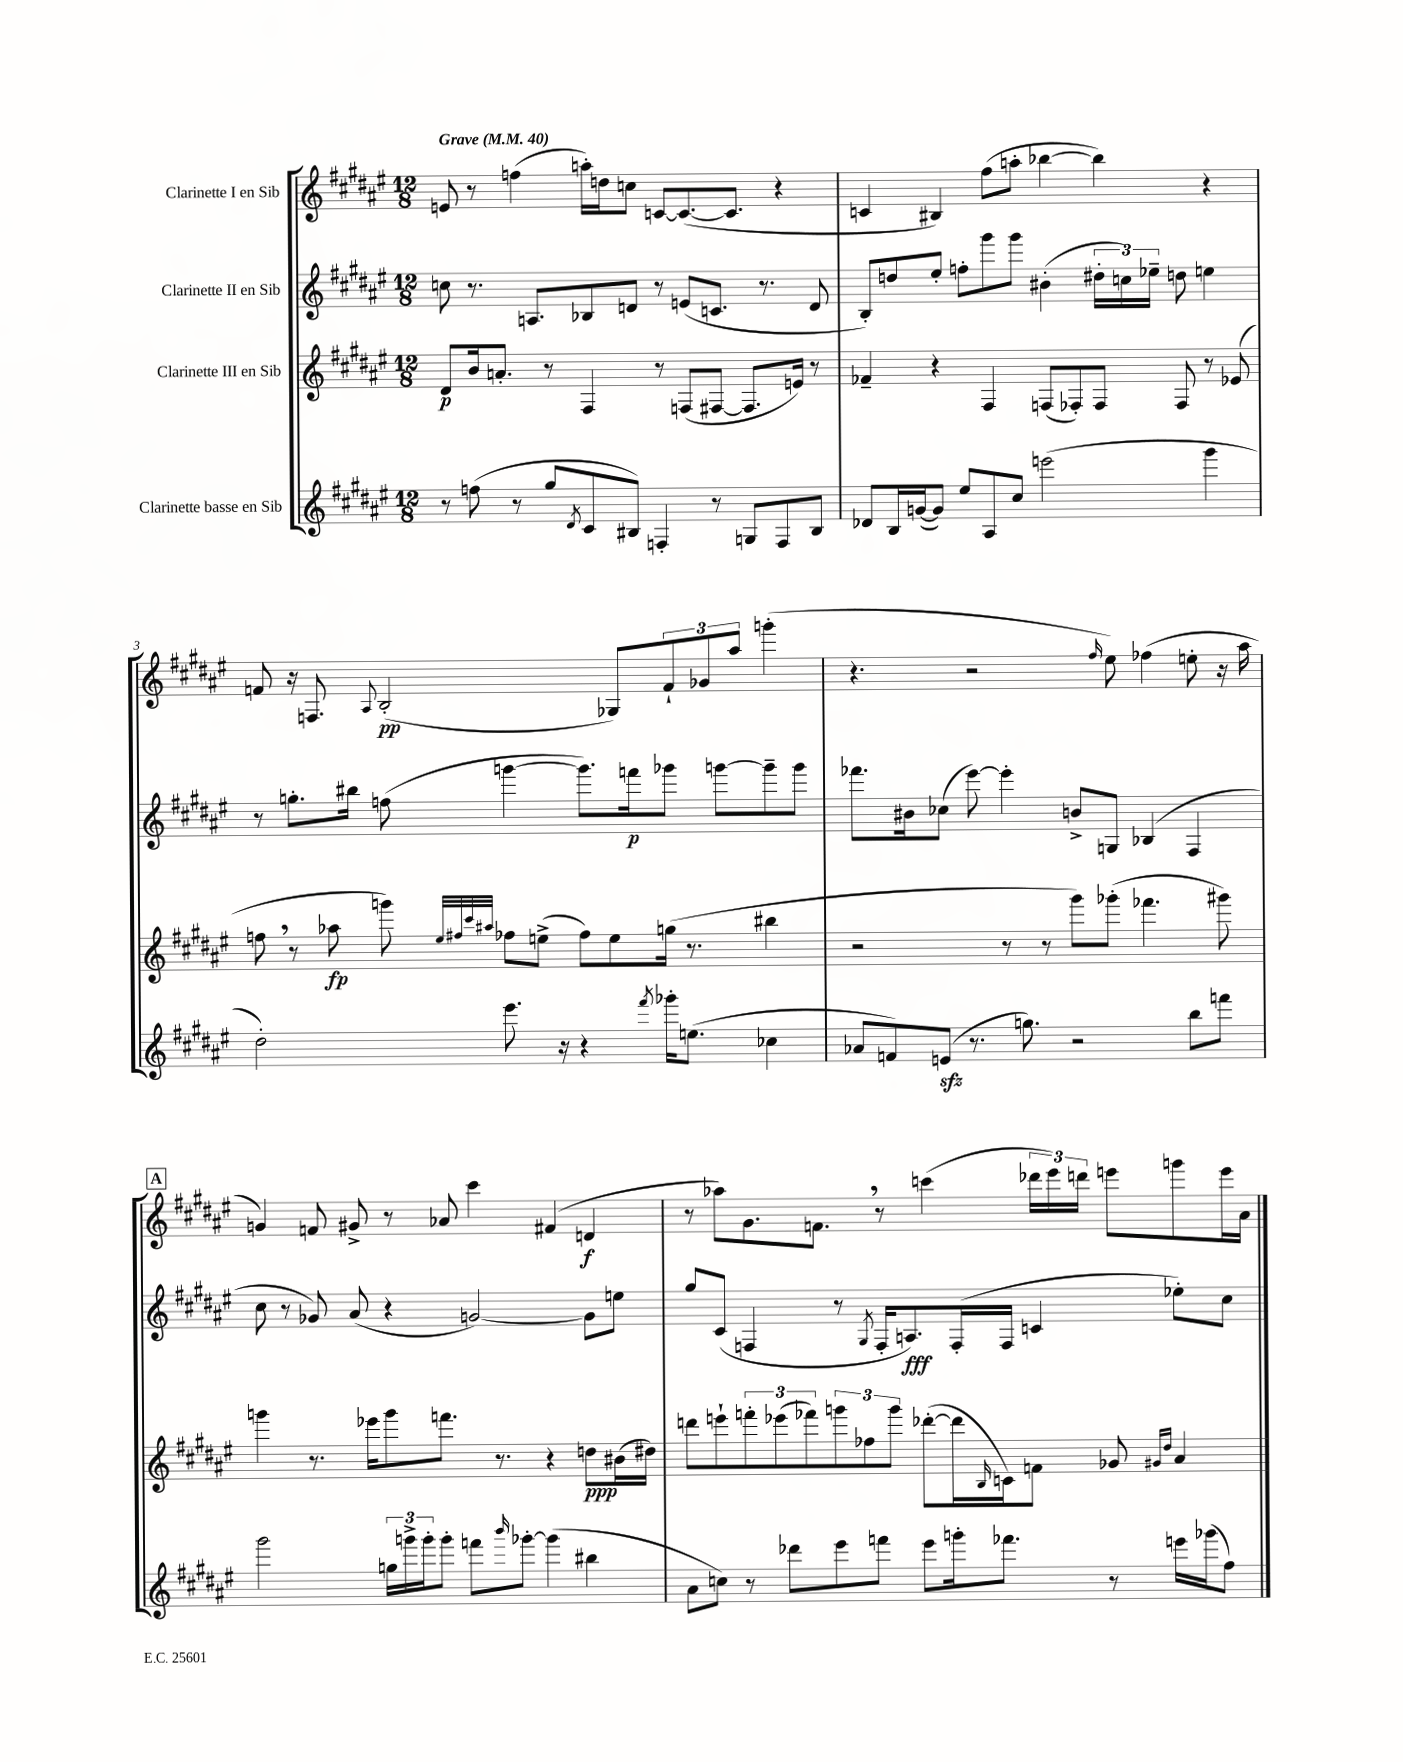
<<
\new StaffGroup <<
\new Staff = "s0" \with { instrumentName = "Clarinette I en Sib" } {
    \clef treble \key fis \major \numericTimeSignature \time 12/8 \tempo "Grave" 4 = 40
    e'8 r8 f''4( a''16-.) d''16 c''8 c'8~ c'8.~( c'8. r4 |
    c'4 bis4) fis''8( a''8-. bes''4~ bes''4) r4 |
    f'8 r16 f8. \appoggiatura { ais8 } b2-.\pp( ges8) \tuplet 3/2 { f'8-! ges'8 ais''8 } g'''4-.( |
    r4. r2 \grace { fis''16 } eis''8) fes''4( e''8-. r16 ais''16 |
    \mark \markup { \box "A" } g'4) f'8 gis'8-> r8 aes'8 cis'''4 fis'4( d'4\f |
    r8 aes''8) gis'8. f'8. \breathe r8 c'''4( \tuplet 3/2 { des'''16 eis'''16) d'''16 } e'''8 g'''8 e'''16 ais'16 \bar "|." |
}
\new Staff = "s1" \with { instrumentName = "Clarinette II en Sib" } {
    \clef treble \key fis \major \numericTimeSignature \time 12/8
    c''8 r8. a8. bes8 d'8 r8 e'8( c'8. r8. d'8 |
    b8-.) d''8 eis''8-. f''8-. gis'''8 gis'''8 bis'4-.( \tuplet 3/2 { dis''16-. c''16) ees''16-- } d''8 e''4 |
    r8 g''8.-. bis''16 f''8( g'''4~ g'''8.) f'''16\p ges'''8 g'''8~ g'''8-- g'''8 |
    fes'''8. bis'16 ces''8( eis'''8~) eis'''4-. b'8-> g8 bes4( fis4 |
    \mark \markup { \box "A" } cis''8 r8 ges'8) ais'8( r4 g'2~) g'8 e''8 |
    gis''8 cis'8( f4 r8 \acciaccatura { gis8 } f16-. a8.\fff) f16-.( f16 c'4 ees''8-.) cis''8 \bar "|." |
}
\new Staff = "s2" \with { instrumentName = "Clarinette III en Sib" } {
    \clef treble \key fis \major \numericTimeSignature \time 12/8
    dis'8\p b'16 a'8.-. r8 fis4 r8 f8( fis8~ fis8. e'16) r8 |
    fes'4-- r4 fis4 f8( fes8-.) fes8 fes8 r8 ees'8( |
    f''8 \breathe r8 aes''8\fp g'''8) \grace { eis''32 fis''32 cis'''32 ais''32 } fes''8 e''8->( fes''8) e''8 g''16( r8. bis''4 |
    r2 r8 r8 gis'''8) ges'''8-.( fes'''4. gis'''8) |
    \mark \markup { \box "A" } g'''4 r8. ees'''16 g'''8 f'''8. r8. r4 d''8\ppp bis'16( dis''16) |
    d'''8 e'''8-! \tuplet 3/2 { f'''8-. ees'''8( fes'''8) } \tuplet 3/2 { g'''8 fes''8 g'''8 } des'''8~-.( des'''16 \grace { b16 } c'16) f'8 ges'8 \grace { gis'16 dis''16 } ais'4 \bar "|." |
}
\new Staff = "s3" \with { instrumentName = "Clarinette basse en Sib" } {
    \clef treble \key fis \major \numericTimeSignature \time 12/8
    r8 f''8( r8 gis''8 \acciaccatura { dis'8 } cis'8 bis8) f4-. r8 g8 f8 bis8 |
    des'8 b16 g'16~( g'8) eis''8 ais8 cis''8 e'''2( gis'''4 |
    dis''2-.) eis'''8. r16 r4 \acciaccatura { fis'''8 } ges'''16-. e''8.( ces''4 |
    aes'8 f'8) e'8\sfz( r8. g''8.) r2 b''8 f'''8 |
    \mark \markup { \box "A" } gis'''2 \tuplet 3/2 { g''16 g'''16-> g'''16-. } g'''8-. f'''8 \grace { b'''16 } ges'''8~-. ges'''4( bis''4 |
    ais'8 c''8) r8 des'''8 eis'''8 f'''8 eis'''8 g'''16-. fes'''8. r8 e'''16 ges'''16( fis''8) \bar "|." |
}
>>
>>
